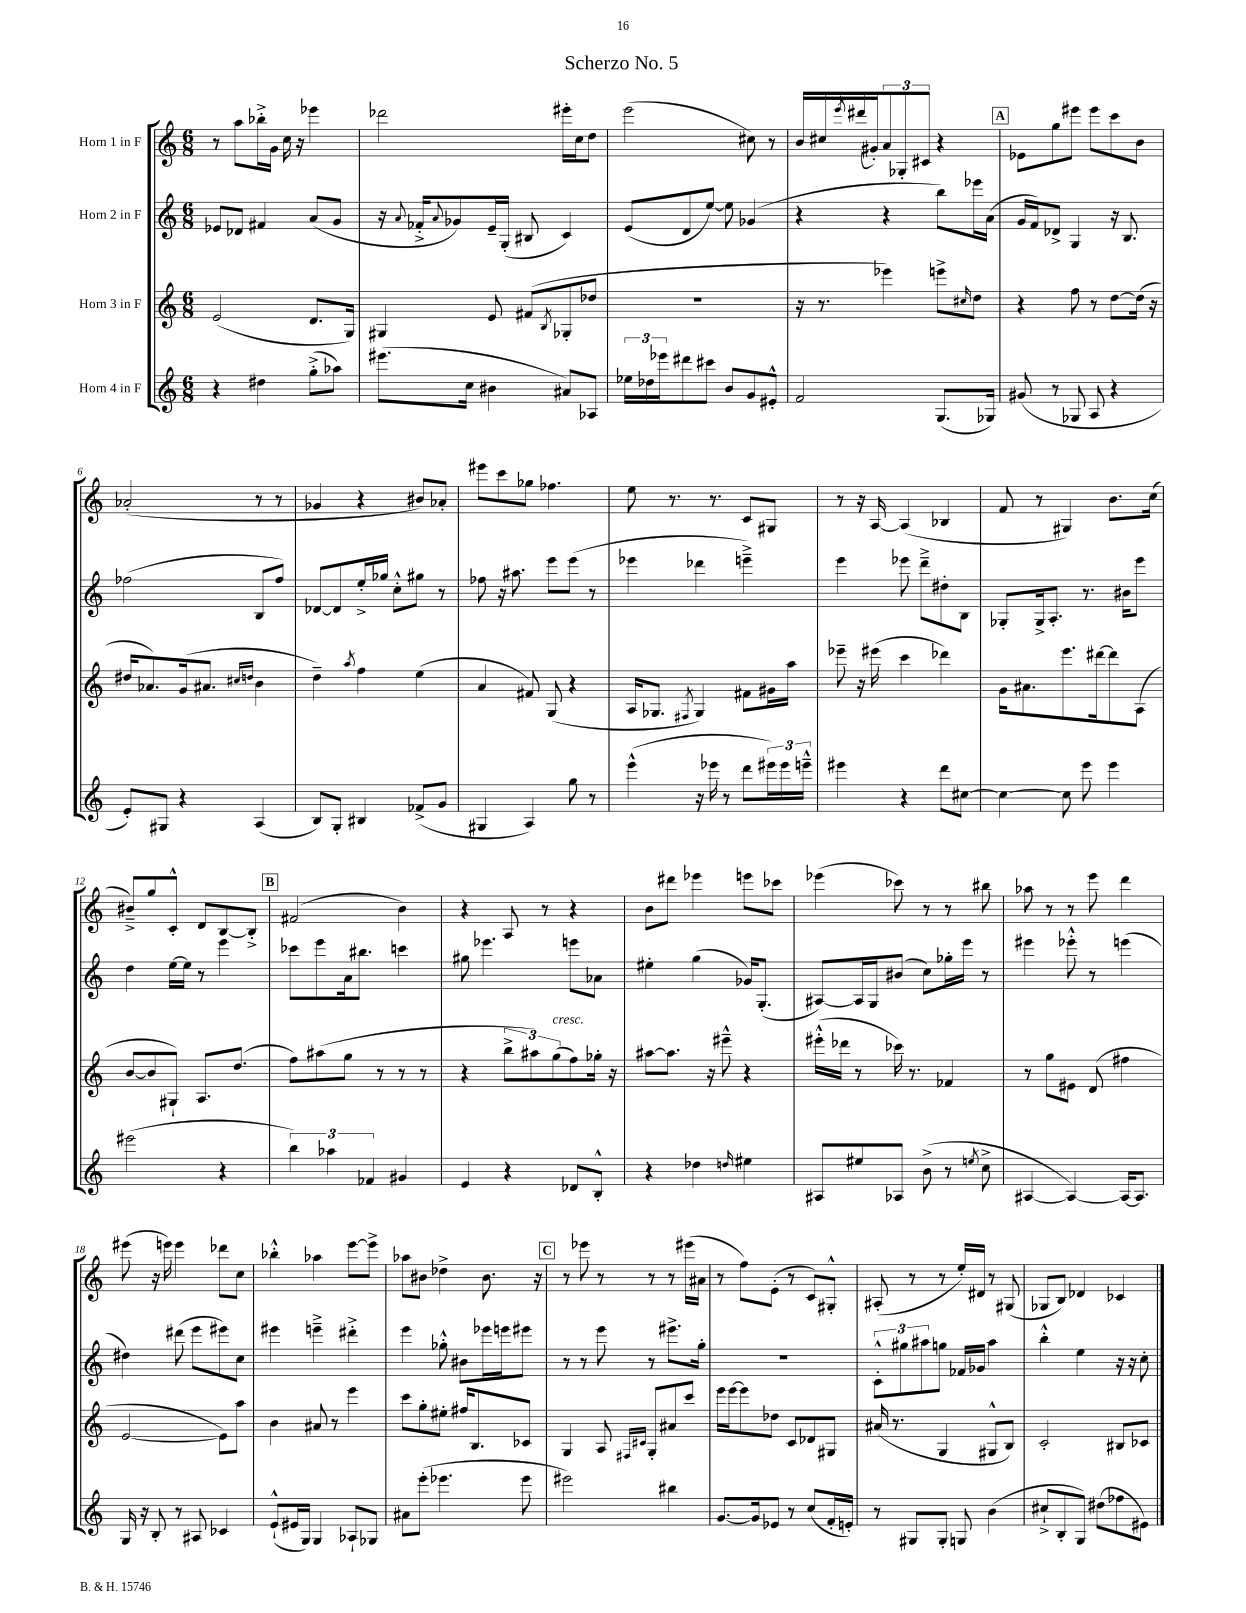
\header { title = "Scherzo No. 5" }
<<
\new StaffGroup <<
\new Staff = "s0" \with { instrumentName = "Horn 1 in F" } {
    \clef treble \key c \major \numericTimeSignature \time 6/8
    r8 a''8 bes''16-.-> g'16 c''16 r16 ees'''4 |
    des'''2 eis'''16-. c''16 d''8 |
    e'''2( cis''8) r8 |
    b'16 cis''16 \acciaccatura { e'''8 } dis'''16( gis'16-.) \tuplet 3/2 { a'8 ges8-. cis'8 } r4 |
    \mark \markup { \box "A" } ees'8 g''8 eis'''8 eis'''8 c'''8 b'8 |
    aes'2-.( r8 r8 |
    ges'4 r4 bis'8) aes'8-. |
    eis'''8 c'''8 ges''8 fes''4. |
    e''8 r8. r8. c'8 gis8 |
    r8 r16 a16~ a4( bes4 |
    f'8 r8 gis4) b'8. c''16( |
    bis'8--->) g''8 c'8-.-^ d'8 b8~ b8-.-> |
    \mark \markup { \box "B" } fis'2( b'4) |
    r4 a8 r8 r4 |
    b'8 dis'''8 ees'''4 e'''8 ces'''8 |
    ees'''4( ces'''8) r8 r8 bis''8 |
    aes''8 r8 r8 e'''8 d'''4 |
    eis'''8( r16 e'''16) e'''4 des'''8 c''8 |
    bes''4-.-^ aes''4 e'''8~ e'''8-> |
    aes''8 bis'8 des''4-> bis'8. r16 |
    \mark \markup { \box "C" } r8 ees'''8 r8 r8 r8 eis'''16( ais'16 |
    r8 f''8) e'8-.( r8 c'8) gis8-.-^ |
    ais8-.( r8 r8 e''16-.) dis'16 r8 gis8( |
    ges8 b8) des'4 ces'4 \bar "|." |
}
\new Staff = "s1" \with { instrumentName = "Horn 2 in F" } {
    \clef treble \key c \major \numericTimeSignature \time 6/8
    ees'8 des'8 fis'4 a'8( g'8 |
    r16 \appoggiatura { a'8 } fes'16-.-> \appoggiatura { a'8 } ges'8) e'16-- g16-.( bis8 c'4) |
    e'8( d'8 e''8~) e''8 ges'4( |
    r4 r4 b''8) ees'''16 a'16( |
    \mark \markup { \box "A" } g'16 f'16) des'8-> g4 r16 b8. |
    fes''2( b8 fes''8) |
    des'8~ des'8 e''16-.-> ges''16 c''8-.-^ gis''8 r8 |
    fes''8 r16 ais''8. e'''8 e'''8( r8 |
    ees'''4 des'''4 e'''4--->) |
    e'''4 ees'''8 d'''8---> dis''8-. b8 |
    ges8-. ges16-> a8.-. r8. bis'16 e'''8 |
    d''4 e''16~ e''16 r8 e'''4 |
    \mark \markup { \box "B" } ces'''8 e'''8 a'16 bis''8. c'''4 |
    gis''8 ees'''4. e'''8 aes'8 |
    eis''4-. g''4( ges'16) g8.-.( |
    ais8~) ais16 g16 bis'8( c''8) ges''16-. e'''16 r8 |
    eis'''4 ees'''8-.-^ r8 e'''4( |
    dis''4) dis'''8( e'''8 eis'''8) c''8 |
    eis'''4 e'''4---> dis'''4-.-> |
    e'''4 ges''8-.-^ bis'8 ees'''16 e'''16 eis'''8 |
    \mark \markup { \box "C" } r8 r8 e'''8 r8 eis'''8.-> g''16-. |
    r2. |
    \tuplet 3/2 { c'8-.-^ gis''8 ais''8 } g''8 fes'16 ges'16 ais''4 |
    b''4-.-^ e''4 r16 r16 c''8-. \bar "|." |
}
\new Staff = "s2" \with { instrumentName = "Horn 3 in F" } {
    \clef treble \key c \major \numericTimeSignature \time 6/8
    e'2( d'8. g16) |
    gis4 e'8 fis'8( \acciaccatura { b8 } ges8-. des''8 |
    R2. |
    r16 r8. ees'''4) e'''8-> \grace { cis''16 } d''8 |
    \mark \markup { \box "A" } r4 f''8 r8 d''8~ d''16( r16 |
    dis''16 aes'8.) g'16( ais'8. \grace { cis''16 d''16 } b'4 |
    d''4--) \acciaccatura { a''8 } f''4 e''4( |
    a'4 fis'8) g8( r4 |
    a16 ges8. \acciaccatura { fis8 } ges4) fis'8 gis'16 a''16 |
    ees'''8-- r16 eis'''16( c'''4 des'''4) |
    g'16 ais'8. e'''8. dis'''16~ dis'''8 a8( |
    b'8~ b'8 gis8-!) a8. d''8.( |
    \mark \markup { \box "B" } f''8) ais''8( g''8 r8 r8 r8 |
    r4 \tuplet 3/2 { b''8-> ais''8) g''8^\markup { \italic "cresc." }( } f''8) ges''16-. r16 |
    ais''8~ ais''8. r16 eis'''8---^ r4 |
    eis'''16-.-^( des'''16 r8 ces'''16) r8. fes'4 |
    r8 g''8 eis'8 d'8( fis''4 |
    e'2~ e'8) a''8 |
    b'4 ais'8 r8 e'''4 |
    c'''8 g''8-. eis''8-. fis''16 b8. ces'8 |
    \mark \markup { \box "C" } g4 a8 \grace { fis16 cis'16 } g8-. ais'8 c'''8 |
    e'''16 e'''16~ e'''8 des''8 c'8 des'8 gis8 |
    ais'16( r8. g4 gis8-^ b8) |
    c'2-. bis8 ces'8 \bar "|." |
}
\new Staff = "s3" \with { instrumentName = "Horn 4 in F" } {
    \clef treble \key c \major \numericTimeSignature \time 6/8
    r4 dis''4 g''8-.->( aes''8) |
    eis'''8.( c''16 bis'4 ais'8) aes8 |
    \tuplet 3/2 { ees''16 des''16 ees'''16 } dis'''8 cis'''8 b'8 g'8 eis'8-.-^ |
    f'2 g8.( ges16) |
    \mark \markup { \box "A" } gis'8( r8 ges8 a8 r4 |
    e'8-.) gis8 r4 a4( |
    b8) g8-. bis4 fes'8->( g'8 |
    gis4 a4) g''8 r8 |
    e'''4-^( r16 ees'''16 r8 d'''8 \tuplet 3/2 { eis'''16) eis'''16 e'''16---^ } |
    eis'''4 r4 d'''8 cis''8~ |
    cis''4~ cis''8 e'''8 e'''4 |
    eis'''2( r4 |
    \mark \markup { \box "B" } \tuplet 3/2 { b''4) aes''4 fes'4 } gis'4 |
    e'4 r4 des'8 b8-.-^ |
    r4 des''4 \grace { d''16 } eis''4 |
    ais8 eis''8 aes8 b'8->( r8 \acciaccatura { e''8 } c''8-> |
    ais4~ ais4~) ais16~ ais8. |
    g16 r16 b8-. r8 ais8 ces'4 |
    e'8-!-^( eis'16 g16) g4 aes8-! ges8 |
    ais'8 e'''8-.( ees'''4. ees'''8 |
    \mark \markup { \box "C" } eis'''2) bis''4 |
    g'8.~ g'16 ees'8 r8 c''8( f'16-. e'16-.) |
    r8 gis8 gis8-. g8 b'4( |
    cis''8-!-> b8-. g8) dis''8( fes''8 eis'8) \bar "|." |
}
>>
>>
